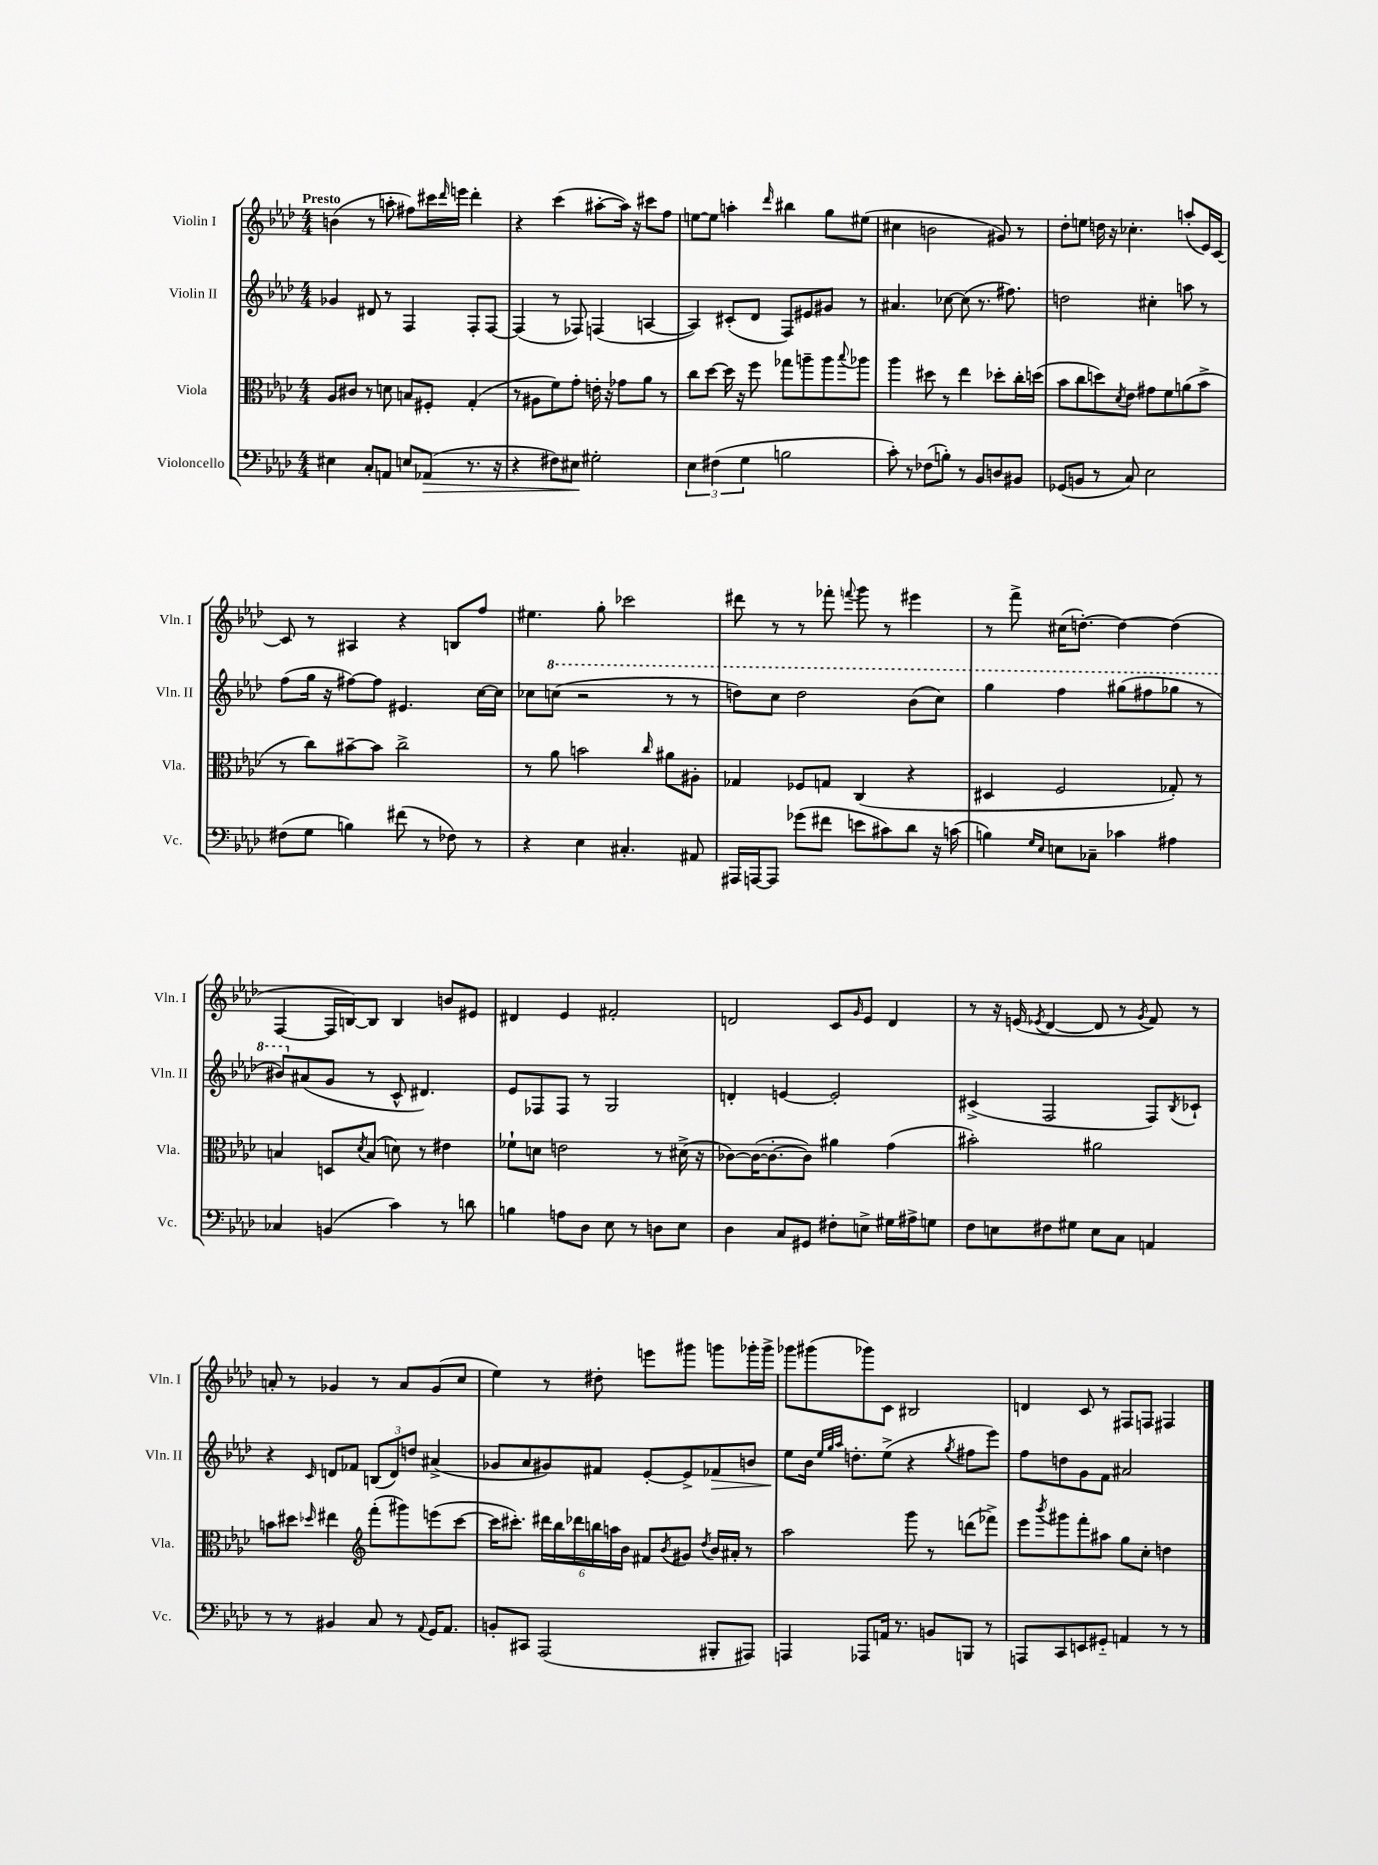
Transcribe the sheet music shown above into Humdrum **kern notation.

**kern	**dynam	**kern	**kern	**dynam	**kern
*part4	*part4	*part3	*part2	*part2	*part1
*staff4	*staff4	*staff3	*staff2	*staff2	*staff1
*I"Violoncello	*	*I"Viola	*I"Violin II	*	*I"Violin I
*I'Vc.	*	*I'Vla.	*I'Vln. II	*	*I'Vln. I
*clefF4	*	*clefC3	*clefG2	*	*clefG2
*k[b-e-a-d-]	*	*k[b-e-a-d-]	*k[b-e-a-d-]	*	*k[b-e-a-d-]
*M4/4	*	*M4/4	*M4/4	*	*M4/4
=1	=1	=1	=1	=1	=1
!	!	!	!	!	!LO:TX:a:B:t=Presto
4E#X\	.	8A-/L	4g-X/	.	(4bn\
.	.	8c#X/J	.	.	.
8C'/L	.	8r	8d#X/	.	8r
8AAn/J	.	8dn\	8r	.	8aan'\
8En/L	.	8Bn/L	4F/	.	8ff#X\L)
!	!LO:HP:b	!	!	!	!
(8AA-X/J	>	8F#X'/J	.	.	16ccc#X\L
.	.	.	.	.	16qqddd-/
.	.	.	.	.	16eeen\JJ
8.r	.	(4G'/	8F'/L	.	4ddd-'\
.	.	.	[8F/J	.	.
16r	.	.	.	.	.
=2	=2	=2	=2	=2	=2
4r	.	8r	(4F/]	.	4r
.	.	8A#X\L	.	.	.
8F#X\L)	.	8f\)	8r	.	(4ccc\
8E#X\J	.	8g'\J	8F-X/)	.	.
2G#X'\	]	16en'\	(4Fn/	.	[8aa#X'\L
.	.	16r	.	.	.
.	.	8g-X\L	.	.	16aa#\Jk])
.	.	.	.	.	16r
.	.	8a-\J	[4An/	.	8ccc#X\L
.	.	8r	.	.	8ff\J
=3	=3	=3	=3	=3	=3
6E-\	.	8cc\L	4A/])	.	[8een\L
.	.	[8dd-\J	.	.	8ee\J]
(6F#X\	.	.	.	.	.
.	.	16dd-\]	(8c#X'/L	.	4aan'\
.	.	16r	.	.	.
6G\	.	.	.	.	.
.	.	8ff\	8d-/J	.	.
.	.	.	.	.	16qqddd-/
2Bn\	.	8gg-X\L	8F/L)	.	4bb#X\
.	.	8aan~\	8e#X/	.	.
.	.	8aa\	8g#X/J	.	8gg\L
.	.	8qqbb-/	.	.	.
.	.	8aa-X\J	8r	.	(8ee#X\J
=4	=4	=4	=4	=4	=4
8c'\)	.	4aa-\	4.a#X/	.	4cc#X\
8r	.	.	.	.	.
(8F-X\L	.	8dd#X\	.	.	2bn\
8Bn'\J)	.	8r	[8cc-X\	.	.
8r	.	4ee-\	(8cc-\]	.	.
8BB-/L	.	.	8.r	.	.
8Dn/	.	8dd-X'\L	.	.	8g#X/)
.	.	.	8.ff#X\)	.	.
8BB#X/J	.	16cc'\L	.	.	8r
.	.	(16ddn\JJ	.	.	.
=5	=5	=5	=5	=5	=5
(8GG-X/L	.	8b-\L	2ddn\	.	8dd-'\L
8BBn/J	.	8cc\	.	.	8een\J
8r	.	8ddn\)	.	.	16ddn\
.	.	.	.	.	16r
.	.	8qd-/	.	.	.
8C/)	.	8e-\J	.	.	4.cc-X'\
2E-\	.	8g#X\L	4cc#X'\	.	.
.	.	8f\	.	.	.
.	.	(8an\	8aan\	.	(8aan'/L
.	.	8b-^\J	8r	.	16e-/L)
.	.	.	.	.	[16c/JJ
!!LO:LB:g=z
=6	=6	=6	=6	=6	=6
(8F#X\L	.	8r	(8ff\L	.	8c/]
8G\J	.	8cc\L)	16gg\Jk	.	8r
.	.	.	16r	.	.
4Bn\)	.	[8b#X~\	[8ff#X\L)	.	4A#X/
.	.	8b#\J]	8ff#\J]	.	.
(8f#X\	.	2cc^\	4.e#X/	.	4r
8r	.	.	.	.	.
8F-X\)	.	.	.	.	8Bn/L
8r	.	.	[16cc\LL	.	8ff/J
.	.	.	16cc\JJ]	.	.
=7	=7	=7	=7	=7	=7
4r	.	8r	8cc-X\L	.	4.ee#X\
*	*	*	*8va	*	*
.	.	8a-\	(8cccn\J	.	.
4E-\	.	2bn\	2r	.	.
.	.	.	.	.	8gg'\
4.C#X'/	.	.	.	.	2ccc-X\
.	.	16qqcc/	.	.	.
.	.	8a#X\L	8r	.	.
8AA#X/	.	8A#X'\J	8r	.	.
=8	=8	=8	=8	=8	=8
16AAA#X/LL	.	4G-X/	8dddn\L)	.	8ddd#X\
[16AAAn/J	.	.	.	.	.
8AAA/J]	.	.	8ccc\J	.	8r
(8g-X\L	.	8F-X/L	2ddd\	.	8r
8f#X\J	.	8Gn/J	.	.	8fff-X'\
.	.	.	.	.	8qqfffn/
8en\L	.	(4C/	.	.	8ggg\
8c#X\)	.	.	.	.	8r
8d-\J	.	4r	(8bb-\L	.	4eee#X\
16r	.	.	8ccc\J)	.	.
(16cn\	.	.	.	.	.
=9	=9	=9	=9	=9	=9
4Bn\)	.	4D#X/	4ggg\	.	8r
.	.	.	.	.	8fff^\
16qqG/LL	.	.	.	.	.
16qqE-/JJ	.	.	.	.	.
8En\L	.	2F/	4fff\	.	(16cc#X\KL
.	.	.	.	.	[8.ddn'\J)
8C-X~\J	.	.	.	.	.
4c-X\	.	.	(8ggg#X\L	.	4dd\_
.	.	.	8fff#X\	.	.
4A#X\	.	8G-X'/)	8ggg-X\J	.	(4dd\]
.	.	8r	8r	.	.
!!LO:LB:g=z
=10	=10	=10	=10	=10	=10
4C-X/	.	4Bn/	8bb#X/L)	.	[4F/
*	*	*	*X8va	*	*
.	.	.	(8a#X/	.	.
(4BBn/	.	8Dn/L	8g/J	.	16F/LL]
.	.	.	.	.	[16Bn/J)
.	.	8qd-/	.	.	.
.	.	(8B/J	8r	.	8B/J]
4c\)	.	8dn\)	8c^^/	.	4B/
.	.	8r	4.d#X/)	.	.
8r	.	4e#X\	.	.	8bn/L
8dn\	.	.	.	.	8e#X/J
=11	=11	=11	=11	=11	=11
4Bn\	.	8f-X`\L	8e-/L	.	4d#X/
.	.	8dn\J	8F-X/	.	.
8An\L	.	2en\	8F-/J	.	4e-/
8D-\J	.	.	8r	.	.
8E-\	.	.	2G/	.	2f#X'/
8r	.	.	.	.	.
8Dn\L	.	8r	.	.	.
8E-\J	.	(16d#X^\	.	.	.
.	.	16r	.	.	.
=12	=12	=12	=12	=12	=12
4D-\	.	[8c-X\L)	4dn'/	.	2dn/
.	.	(16c-\K_	.	.	.
.	.	8.c-'\_	.	.	.
8C/L	.	.	[4en/	.	.
8GG#X/J	.	8c-\J])	.	.	.
8F#X'\L	.	4a#X\	2e'/]	.	8c/L
.	.	.	.	.	16qqg/
8En^\J	.	.	.	.	8e-/J
16G#X\LL	.	(4g\	.	.	4d/
16A#X^\J	.	.	.	.	.
8Gn\J	.	.	.	.	.
=13	=13	=13	=13	=13	=13
8F\L	.	2b#X'\)	(4c#X^/	.	8r
8En\	.	.	.	.	16r
.	.	.	.	.	(16en/
.	.	.	.	.	8qe-X/
8F#X\	.	.	2F/	.	[4d-/
8G#X\J	.	.	.	.	.
8E\L	.	2a#X\	.	.	8d-/]
8C\J	.	.	.	.	8r
.	.	.	.	.	8qg/
4AAn/	.	.	8F/L)	.	8f/)
.	.	.	8qB-/	.	.
.	.	.	8c-X`/J	.	8r
!!LO:LB:g=z
=14	=14	=14	=14	=14	=14
8r	.	8bn\L	4r	.	8an'/
8r	.	8dd#X\J	.	.	8r
.	.	16qqdd-X/	16qqc/	.	.
4BB#X/	.	4ee#X\	8dn/L	.	4g-X/
.	.	.	8f-X/J	.	.
*	*	*clefG2	*	*	*
8C/	.	(8fff'\L	(12Bn/L	.	8r
.	.	.	12d/)	.	.
8r	.	8ggg#X\)	.	.	8a/L
.	.	.	12ddn/J	.	.
8qqAA-/	.	.	.	.	.
16GG/KL	.	(8eeen\	(4a#X^/	.	(8g-/
8.AA-/J	.	.	.	.	.
.	.	[8ccc\J	.	.	8cc/J
=15	=15	=15	=15	=15	=15
8BBn'/L	.	16ccc\KL]	8g-X/L	.	4ee-\)
.	.	8.ccc#X'\J)	.	.	.
8CC#X/J	.	.	8a-/	.	.
(2AAA-/	.	24ddd#X\LL	8g#X/)	.	8r
.	.	24bb-\	.	.	.
.	.	24ddd-X\	.	.	.
.	.	24bbn\	8f#X/J	.	8dd#X'\
.	.	24aan\	.	.	.
.	.	24b-\JJ	.	.	.
.	.	8f#X/L	[8e-'/L	.	8eeen\L
.	.	8qb-/	.	.	.
.	.	8g#X/J	8e-^/]	.	8ggg#X\J
.	.	8qdd-/	.	.	.
!	!	!	!	!LO:HP:b	!
8BBB#X'/L	.	16b-/LL	8f-X/	>	8gggn\L
.	.	16a#X'/JJ	.	.	.
8AAA#X/J)	.	8r	8bn/J	.	16ggg-X'\L
.	.	.	.	.	16ggg-^\JJ
=16	=16	=16	=16	=16	=16
4AAAn/	.	2aa-\	8ee-\L	.	8ggg-X\L
.	.	.	16b-\Jk	]	(8ggg#X\
.	.	.	32qqee-/LLL	.	.
.	.	.	32qqgg/	.	.
.	.	.	32qqaa-/JJJ	.	.
.	.	.	8.ddn'\L	.	.
8AAA-X/L	.	.	.	.	8ggg-X\)
16AAn/Jk	.	.	(8ee-^\J	.	8c\J
8.r	.	.	.	.	.
.	.	8ggg\	4r	.	2B#X/
8BBn/L	.	8r	.	.	.
.	.	.	8qgg/	.	.
8BBBn/J	.	(8dddn\L	8ff#X\L	.	.
8r	.	8fff-X^\J)	8eee-\J)	.	.
=17	=17	=17	=17	=17	=17
8AAAn/L	.	8eee-\L	8ff\L	.	4dn/
.	.	8qbbb-/	.	.	.
8CC/	.	8ggg#X\	8ddn\	.	.
8EEn/	.	8fff'\	8g\	.	8c/
8GG#X/J	.	8aa#X\J	8f\J	.	8r
4AAn/	.	8gg\L	2a#X/	.	8F#X/L
.	.	8cc'\J	.	.	8Fn/J
8r	.	4ddn\	.	.	4F#X/
8r	.	.	.	.	.
==	==	==	==	==	==
*-	*-	*-	*-	*-	*-
